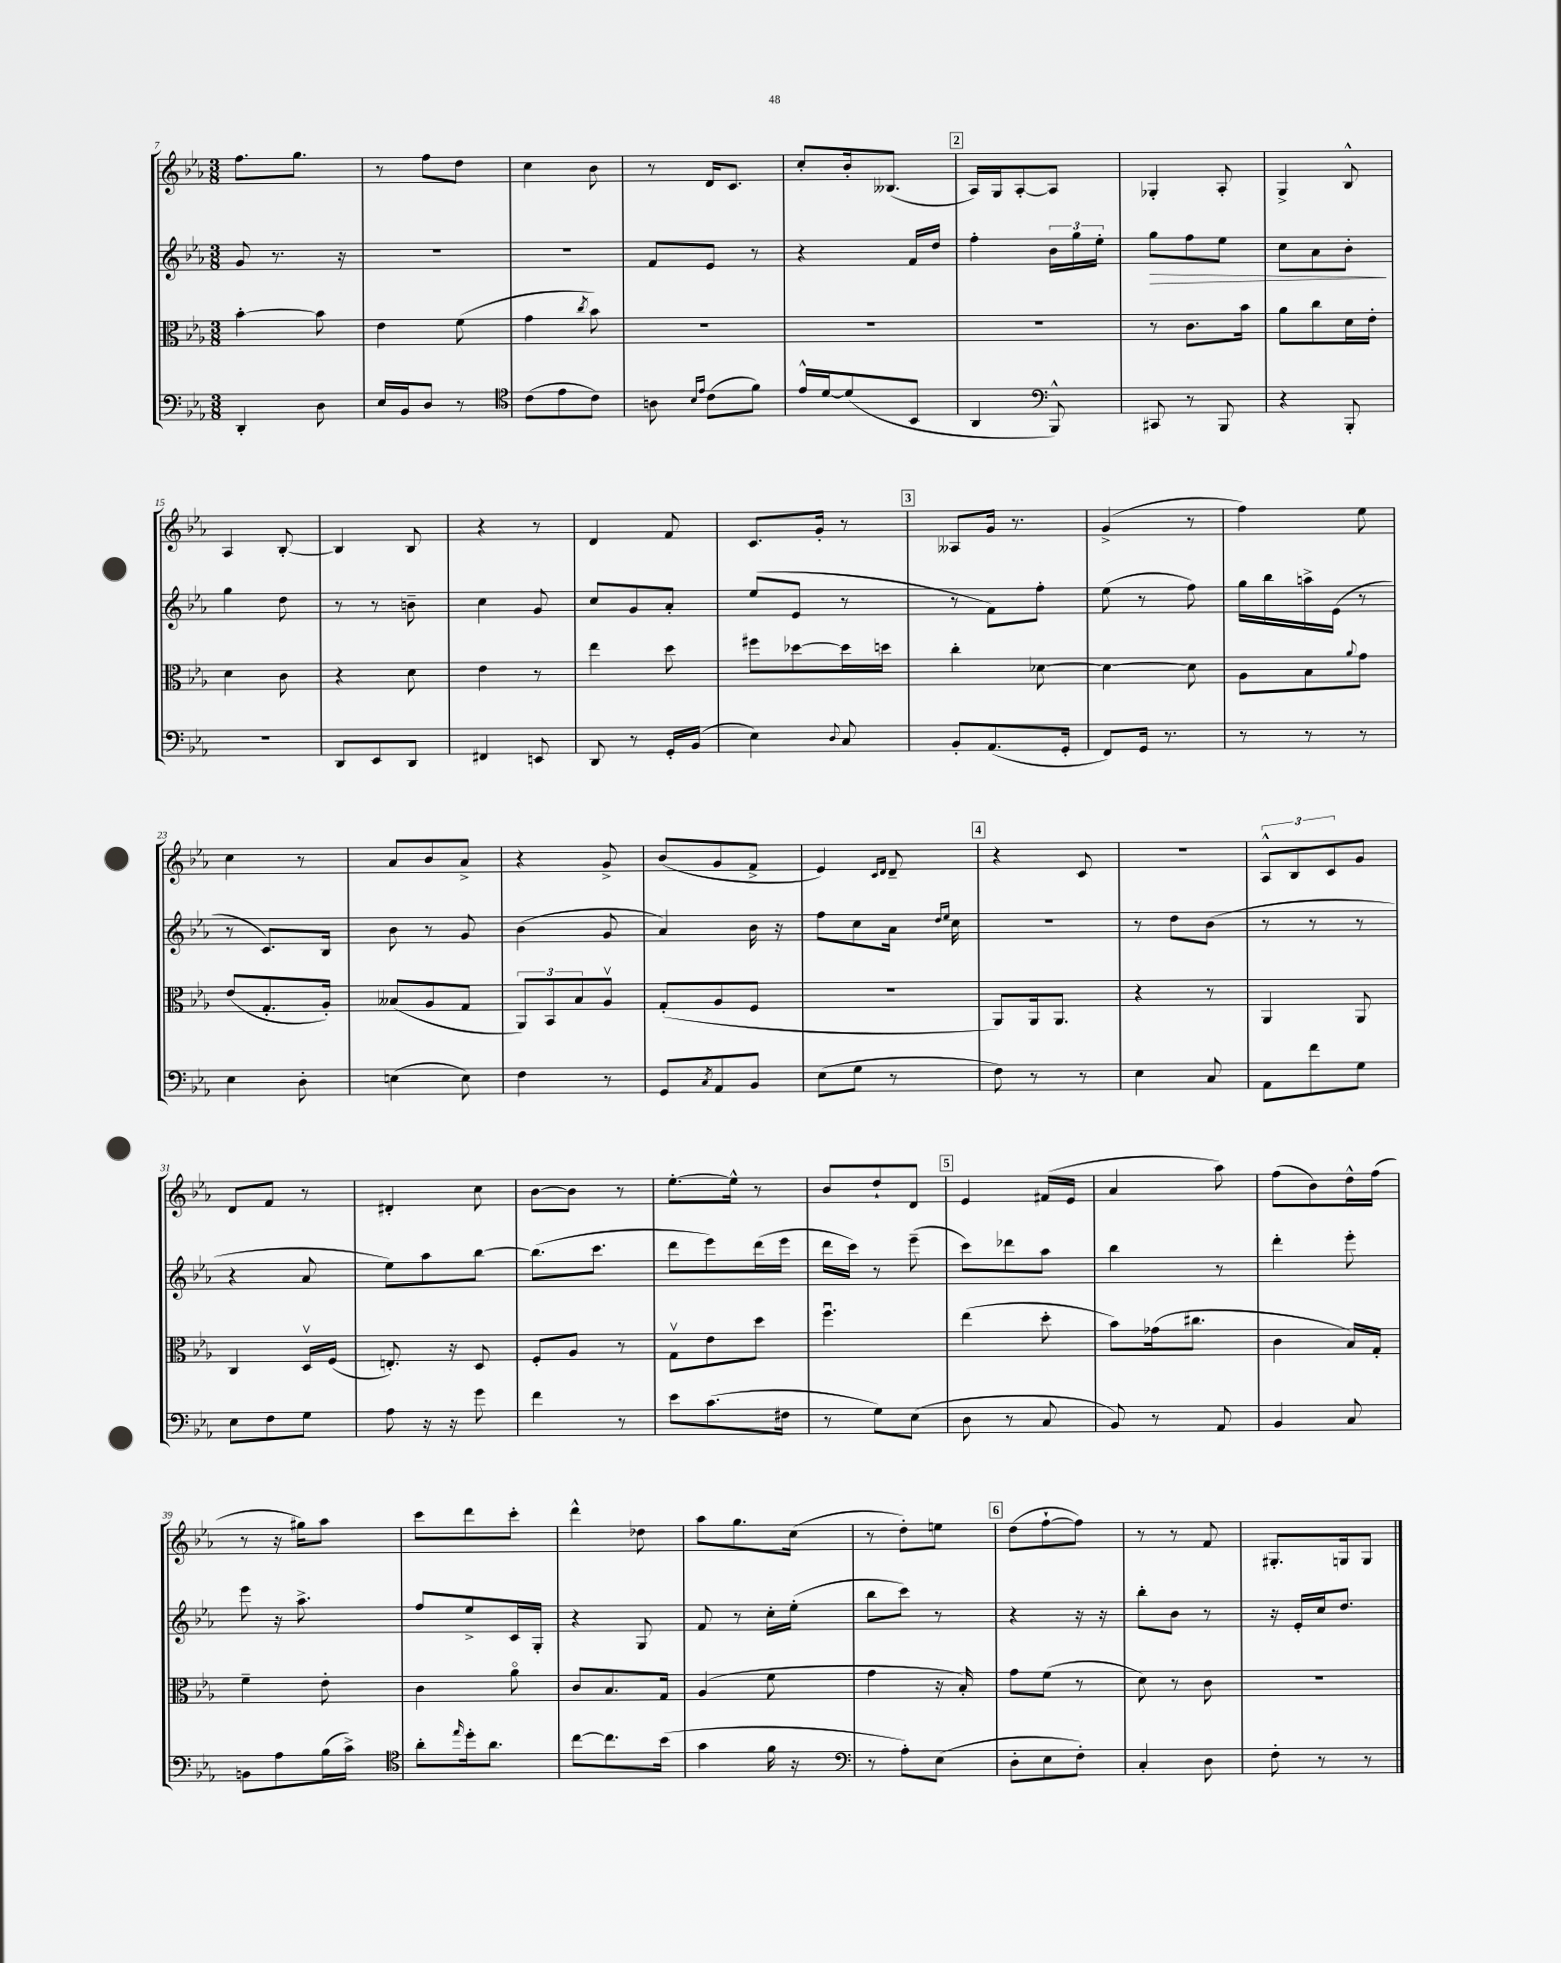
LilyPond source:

<<
\new StaffGroup <<
\new Staff = "s0" {
    \clef treble \key ees \major \numericTimeSignature \time 3/8
    f''8. g''8. |
    r8 f''8 d''8 |
    c''4 bes'8 |
    r8 d'16 c'8. |
    c''8-. bes'16-. beses8.( |
    \mark \markup { \box "2" } aes16) g16 aes8~-. aes8 |
    ges4-. aes8-. |
    g4-> bes8-^ |
    aes4 bes8~-. |
    bes4 bes8 |
    r4 r8 |
    d'4 f'8 |
    c'8. g'16-. r8 |
    \mark \markup { \box "3" } aeses8 g'16 r8. |
    g'4->( r8 |
    f''4) ees''8 |
    c''4 r8 |
    aes'8 bes'8 aes'8-> |
    r4 g'8-> |
    bes'8( g'8 f'8-> |
    ees'4) \grace { c'16 d'16 } d'8-- |
    \mark \markup { \box "4" } r4 c'8 |
    R4. |
    \tuplet 3/2 { aes8-^ bes8 c'8 } g'8 |
    d'8 f'8 r8 |
    dis'4-. c''8 |
    bes'8~ bes'8 r8 |
    ees''8.~-. ees''16-^ r8 |
    bes'8 d''8-! d'8 |
    \mark \markup { \box "5" } ees'4 fis'16( ees'16 |
    aes'4 aes''8) |
    f''8( bes'8) d''16-^ f''16( |
    r8 r16 gis''16) aes''8 |
    c'''8 d'''8 c'''8-. |
    d'''4-^ des''8 |
    aes''8 g''8. c''16( |
    r8 d''8-.) e''8 |
    \mark \markup { \box "6" } d''8( f''8~-! f''8) |
    r8 r8 f'8 |
    gis8.-. g16 g8 \bar "|." |
}
\new Staff = "s1" {
    \clef treble \key ees \major \numericTimeSignature \time 3/8
    g'8 r8. r16 |
    R4. |
    R4. |
    f'8 ees'8 r8 |
    r4 f'16 d''16 |
    \mark \markup { \box "2" } f''4-. \tuplet 3/2 { bes'16 g''16 ees''16-. } |
    g''8\> f''8 ees''8 |
    c''8 aes'8 bes'8-.\! |
    g''4 d''8 |
    r8 r8 b'8-- |
    c''4 g'8 |
    c''8 g'8 aes'8-. |
    ees''8( ees'8 r8 |
    \mark \markup { \box "3" } r8 f'8) f''8-. |
    ees''8( r8 f''8) |
    g''16 bes''16 a''16-> ees'16( r8 |
    r8 c'8.) bes16 |
    bes'8 r8 g'8 |
    bes'4( g'8 |
    aes'4) bes'16 r16 |
    f''8 c''8 aes'16 \grace { d''16 ees''16 } c''16 |
    \mark \markup { \box "4" } R4. |
    r8 d''8 bes'8( |
    r8 r8 r8 |
    r4 aes'8 |
    ees''8) aes''8 bes''8~ |
    bes''8.( c'''8. |
    d'''8 ees'''8) d'''16( ees'''16 |
    d'''16 c'''16) r8 ees'''8--( |
    \mark \markup { \box "5" } c'''8) des'''8 aes''8 |
    bes''4 r8 |
    d'''4-. ees'''8-. |
    ees'''8 r16 aes''8.-> |
    f''8 ees''8-> c'16 g16-. |
    r4 g8 |
    f'8 r8 c''16-. ees''16-.( |
    bes''8 c'''8) r8 |
    \mark \markup { \box "6" } r4 r16 r16 |
    bes''8-. bes'8 r8 |
    r16 ees'16-. c''16 d''8. \bar "|." |
}
\new Staff = "s2" {
    \clef alto \key ees \major \numericTimeSignature \time 3/8
    bes'4~-. bes'8 |
    ees'4 f'8( |
    g'4 \acciaccatura { c''8 } bes'8) |
    R4. |
    R4. |
    \mark \markup { \box "2" } R4. |
    r8 c'8. bes'16 |
    aes'8 c''8 d'16 ees'16-. |
    d'4 c'8 |
    r4 d'8 |
    ees'4 r8 |
    ees''4 d''8 |
    fis''8 des''8~ des''16 d''16 |
    \mark \markup { \box "3" } c''4-. des'8~ |
    des'4~ des'8 |
    aes8 bes8 \appoggiatura { aes'8 } g'8 |
    ees'8( g8.-. aes16-.) |
    beses8( aes8 g8 |
    \tuplet 3/2 { aes,8) bes,8 bes8 } aes8\upbow |
    g8-.( aes8 f8 |
    R4. |
    \mark \markup { \box "4" } aes,8) aes,16 aes,8. |
    r4 r8 |
    aes,4 aes,8 |
    c4 d16\upbow f16( |
    e8.-.) r16 d8 |
    f8-. aes8 r8 |
    g8\upbow ees'8 d''8 |
    f''4.\downbow |
    \mark \markup { \box "5" } ees''4( d''8-. |
    bes'8) ges'16( cis''8. |
    c'4 bes16) g16-. |
    f'4-- ees'8-. |
    c'4 aes'8\flageolet |
    c'8 bes8. g16 |
    aes4( f'8 |
    g'4 r16 bes16-.) |
    \mark \markup { \box "6" } g'8 f'8( r8 |
    d'8) r8 c'8 |
    R4. \bar "|." |
}
\new Staff = "s3" {
    \clef bass \key ees \major \numericTimeSignature \time 3/8
    d,4-. d8 |
    ees16 bes,16 d8 r8 |
    \clef tenor c'8( ees'8 c'8) |
    a8 \grace { bes16 ees'16 } c'8( f'8) |
    ees'16-^ d'16~ d'8( bes,8 |
    \mark \markup { \box "2" } aes,4 \clef bass bes,,8-^) |
    cis,8 r8 bes,,8 |
    r4 bes,,8-. |
    R4. |
    d,8 ees,8 d,8 |
    fis,4 e,8 |
    d,8 r8 g,16-. bes,16( |
    ees4) \appoggiatura { d8 } c8 |
    \mark \markup { \box "3" } bes,8-. aes,8.( g,16-. |
    f,8) g,16 r8. |
    r8 r8 r8 |
    ees4 d8-. |
    e4( e8) |
    f4 r8 |
    g,8 \acciaccatura { c8 } aes,8 bes,8 |
    ees8( g8 r8 |
    \mark \markup { \box "4" } f8) r8 r8 |
    ees4 c8 |
    aes,8 f'8 g8 |
    ees8 f8 g8 |
    aes8 r16 r16 g'8 |
    f'4 r8 |
    ees'8 c'8.( fis16 |
    r8 g8) ees8( |
    \mark \markup { \box "5" } d8 r8 c8 |
    bes,8) r8 aes,8 |
    bes,4 c8 |
    b,8 aes8 bes16( c'16->) |
    \clef tenor aes'8-. \grace { ees''16 } d''16-. aes'8. |
    c''8~ c''8. bes'16( |
    g'4 f'16 r16 |
    \clef bass r8 aes8-.) ees8( |
    \mark \markup { \box "6" } d8-. ees8 f8-.) |
    c4-. d8 |
    f8-. r8 r8 \bar "|." |
}
>>
>>
\layout { \context { \Score currentBarNumber = #7 } }
